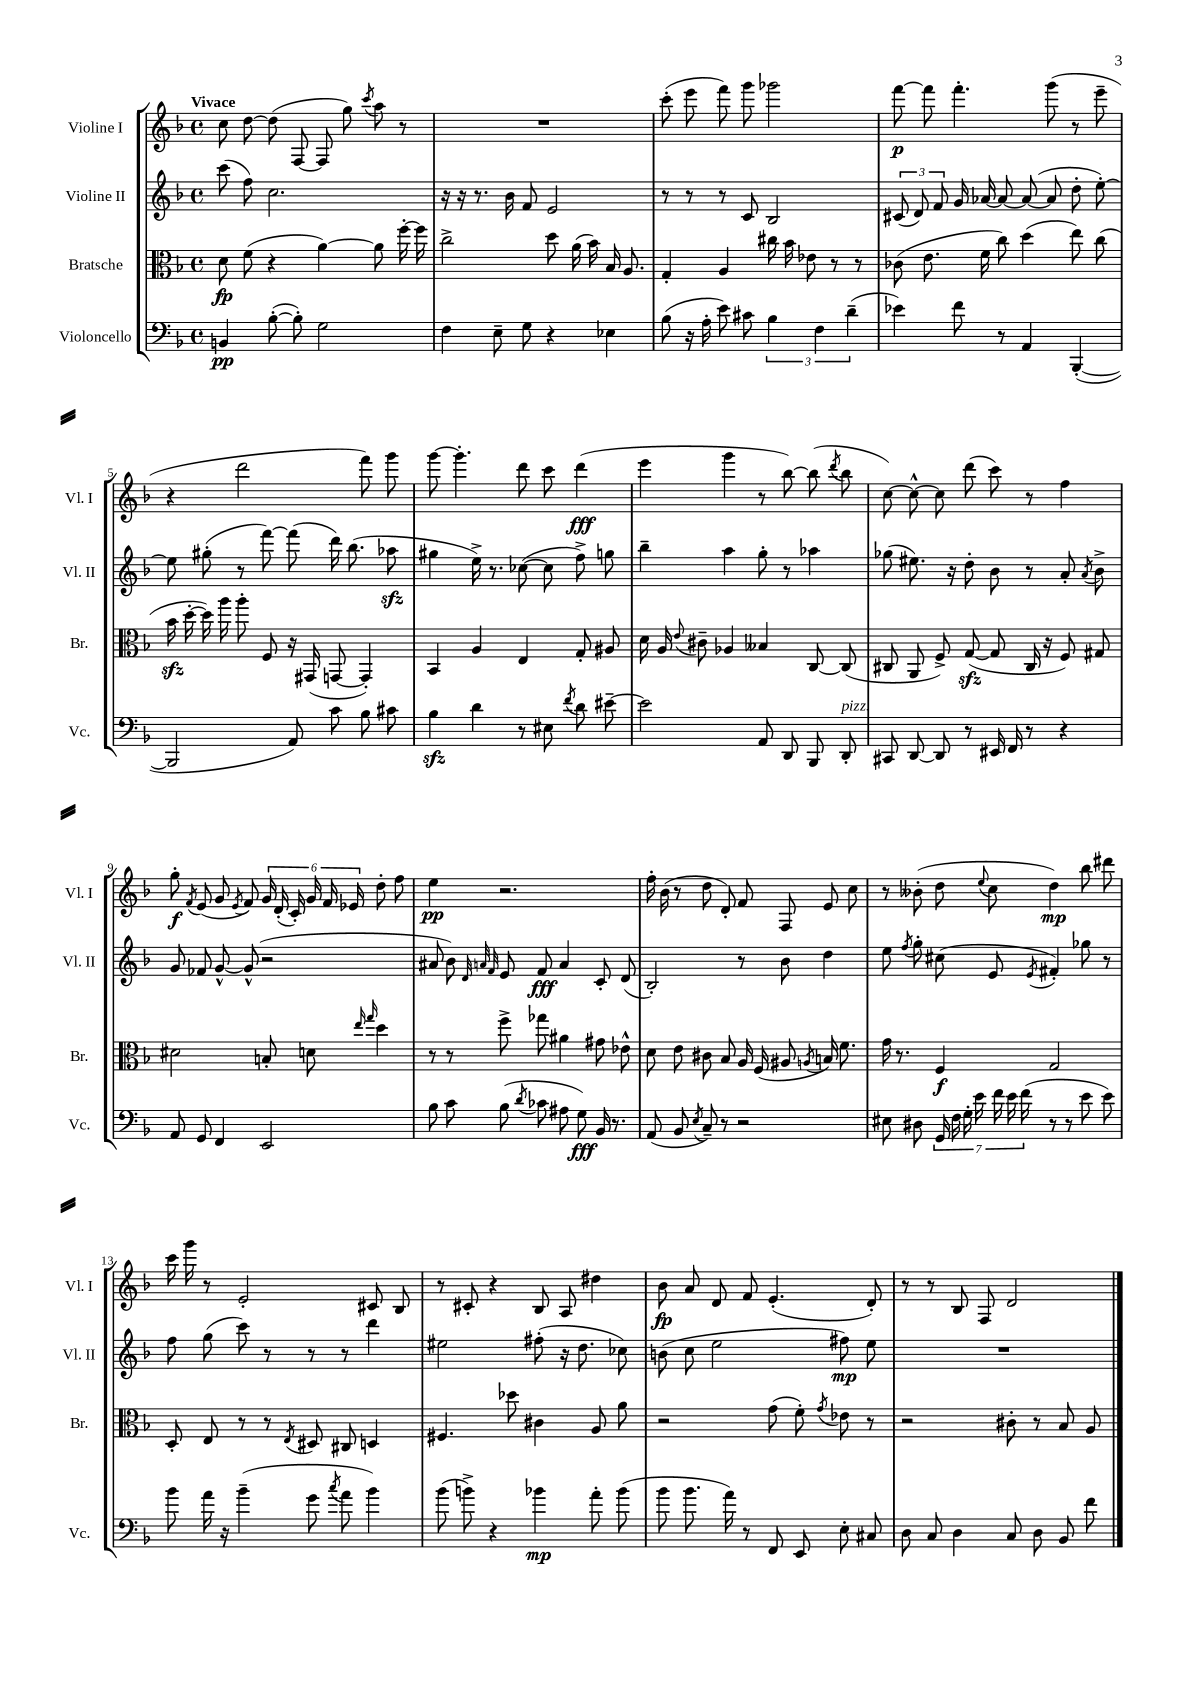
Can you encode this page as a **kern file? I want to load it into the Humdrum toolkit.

**kern	**dynam	**kern	**dynam	**kern	**dynam	**kern	**dynam
*part4	*part4	*part3	*part3	*part2	*part2	*part1	*part1
*staff4	*staff4	*staff3	*staff3	*staff2	*staff2	*staff1	*staff1
*I"Violoncello	*	*I"Bratsche	*	*I"Violine II	*	*I"Violine I	*
*I'Vc.	*	*I'Br.	*	*I'Vl. II	*	*I'Vl. I	*
*clefF4	*	*clefC3	*	*clefG2	*	*clefG2	*
*k[b-]	*	*k[b-]	*	*k[b-]	*	*k[b-]	*
*M4/4	*	*M4/4	*	*M4/4	*	*M4/4	*
*met(c)	*	*met(c)	*	*met(c)	*	*met(c)	*
=1	=1	=1	=1	=1	=1	=1	=1
!	!	!	!	!	!	!LO:TX:a:B:t=Vivace	!
4BBn/	pp	8d\	fp	(8ccc\	.	8cc\	.
.	.	(8f\	.	8ff\)	.	[8dd\	.
([8B-'\	.	4r	.	2.cc\	.	(8dd\]	.
8B-'\])	.	.	.	.	.	[8F/	.
2G\	.	[4a\)	.	.	.	8F/]	.
.	.	.	.	.	.	8gg\)	.
.	.	.	.	.	.	8qccc/	.
.	.	8a\]	.	.	.	8aa\	.
.	.	[16ff'\	.	.	.	8r	.
.	.	16ff\]	.	.	.	.	.
=2	=2	=2	=2	=2	=2	=2	=2
4F\	.	2cc^\	.	16r	.	1r	.
.	.	.	.	16r	.	.	.
.	.	.	.	8.r	.	.	.
8E~\	.	.	.	.	.	.	.
.	.	.	.	16b-\	.	.	.
8G\	.	.	.	8f/	.	.	.
4r	.	8dd\	.	2e/	.	.	.
.	.	(16a\	.	.	.	.	.
.	.	16b-\)	.	.	.	.	.
4E-X\	.	16B-/	.	.	.	.	.
.	.	8.A/	.	.	.	.	.
=3	=3	=3	=3	=3	=3	=3	=3
(8B-\	.	4G'/	.	8r	.	(8ccc'\	.
16r	.	.	.	8r	.	8eee\	.
16A'\	.	.	.	.	.	.	.
8e\)	.	4A/	.	8r	.	8fff\)	.
8c#X\	.	.	.	8c/	.	8ggg\	.
6B-\	.	16cc#X\	.	2B-/	.	2ggg-X\	.
.	.	16b-\	.	.	.	.	.
.	.	8e-X\	.	.	.	.	.
6F\	.	.	.	.	.	.	.
.	.	8r	.	.	.	.	.
(6d~\	.	.	.	.	.	.	.
.	.	8r	.	.	.	.	.
=4	=4	=4	=4	=4	=4	=4	=4
4e-X\)	.	(8c-X\	.	(12c#X/	.	[8fff\	p
.	.	.	.	12d/)	.	.	.
.	.	8.e\	.	.	.	8fff\]	.
.	.	.	.	12f/	.	.	.
8f\	.	.	.	16g/	.	4.fff'\	.
.	.	16f\	.	[16a-X/	.	.	.
8r	.	8cc\)	.	8a-/_	.	.	.
4AA/	.	(4dd\	.	(8a-/_	.	.	.
.	.	.	.	8a-/]	.	(8ggg\	.
([4BBB-'/	.	8ee\)	.	8dd'\	.	8r	.
.	.	(8cc\	.	[8ee'\)	.	8eee~\	.
!!LO:LB:g=z
=5	=5	=5	=5	=5	=5	=5	=5
2BBB-/]	.	16b-zz\	.	8ee\]	.	4r	.
.	.	[16dd'\	.	.	.	.	.
.	.	16dd\])	.	(8gg#X'\	.	.	.
.	.	16aa\	.	.	.	.	.
.	.	8aa'\	.	8r	.	2ddd\	.
.	.	8F/	.	[8fff\)	.	.	.
8AA/)	.	16r	.	(8fff\]	.	.	.
.	.	(16GG#X/	.	.	.	.	.
8c\	.	[8GGn/	.	16ddd\)	.	.	.
.	.	.	.	(8.bb-\	.	.	.
8B-\	.	4GG'/])	.	.	.	8fff\)	.
8c#X\	.	.	.	8aa-Xzz\	.	8ggg\	.
=6	=6	=6	=6	=6	=6	=6	=6
4B-zz\	.	4BB-/	.	4gg#X\	.	[8ggg\	.
.	.	.	.	.	.	4.ggg'\]	.
4d\	.	4A/	.	16ee^\)	.	.	.
.	.	.	.	8.r	.	.	.
8r	.	4E/	.	([8cc-X\	.	8ddd\	.
8E#X\	.	.	.	8cc-\]	.	8ccc\	.
8qf/	.	.	.	.	.	.	.
8d\	.	8G'/	.	8ff^\)	.	(4ddd\	fff
[8e#X~\	.	8A#X/	.	8ggn\	.	.	.
=7	=7	=7	=7	=7	=7	=7	=7
2e#\]	.	16d\	.	4bb-~\	.	4eee\	.
.	.	16A/	.	.	.	.	.
.	.	8qqe/	.	.	.	.	.
.	.	8c#X~\	.	.	.	.	.
.	.	4A-X/	.	4aa\	.	4ggg\	.
8AA/	.	4B--X/	.	8gg'\	.	8r	.
8DD/	.	.	.	8r	.	[8bb-\)	.
8BBB-/	.	[8C/	.	4aa-X\	.	(8bb-\]	.
.	.	.	.	.	.	8qddd/	.
!LO:TX:a:i:t=pizz.	!	!	!	!	!	!	!
8DD'/	.	(8C/]	.	.	.	8bb-\	.
=8	=8	=8	=8	=8	=8	=8	=8
8CC#X/	.	8C#X/	.	(8gg-X\	.	[8cc\)	.
[8DD/	.	8AA/	.	8.ee#X\)	.	8cc^^\_	.
8DD/]	.	8F^/)	.	.	.	8cc\]	.
.	.	.	.	16r	.	.	.
8r	.	([8Gzz/	.	8dd'\	.	(8ddd\	.
16EE#X/	.	8G/]	.	8b-\	.	8ccc\)	.
16FF/	.	.	.	.	.	.	.
8r	.	16C#/	.	8r	.	8r	.
.	.	16r	.	.	.	.	.
4r	.	8F/)	.	8a'/	.	4ff\	.
.	.	.	.	8qa/	.	.	.
.	.	8G#X/	.	8b-^\	.	.	.
!!LO:LB:g=z
=9	=9	=9	=9	=9	=9	=9	=9
8AA/	.	2d#X\	.	8g/	.	8gg'\	f
.	.	.	.	.	.	8qf/	.
8GG/	.	.	.	8f-X/	.	(8e/	.
4FF/	.	.	.	[8g^^/	.	8g/	.
.	.	.	.	.	.	8qe/	.
.	.	.	.	(8g^^/]	.	8f/)	.
2EE/	.	8Bn'/	.	2r	.	24g/	.
.	.	.	.	.	.	(24d'/	.
.	.	.	.	.	.	24c'/)	.
.	.	8dn\	.	.	.	24g/	.
.	.	.	.	.	.	24f/	.
.	.	.	.	.	.	24e-X/	.
.	.	16qqee/	.	.	.	.	.
.	.	16qqgg/	.	.	.	.	.
.	.	4dd\	.	.	.	8dd'\	.
.	.	.	.	.	.	8ff\	.
=10	=10	=10	=10	=10	=10	=10	=10
8B-\	.	8r	.	8a#X/	.	4ee\	pp
8c\	.	8r	.	8b-\)	.	.	.
.	.	.	.	32qqd/	.	.	.
.	.	.	.	32qqan/	.	.	.
.	.	.	.	32qqf/	.	.	.
(8B-\	.	8ff^\	.	8e/	.	2.r	.
8qd/	.	.	.	.	.	.	.
8c-X\	.	8gg-X\	.	8f/	fff	.	.
8A#X\	.	4a#X\	.	4a/	.	.	.
8G\)	fff	.	.	.	.	.	.
16BB-/	.	8g#X\	.	8c'/	.	.	.
8.r	.	.	.	.	.	.	.
.	.	8e-X^^\	.	(8d/	.	.	.
=11	=11	=11	=11	=11	=11	=11	=11
(8AA/	.	8d\	.	2B-'/)	.	16ff'\	.
.	.	.	.	.	.	(16b-\	.
8BB-/	.	8e\	.	.	.	8r	.
8qE/	.	.	.	.	.	.	.
8C~/)	.	8c#X\	.	.	.	8dd\	.
8r	.	8B-/	.	.	.	8d'/)	.
2r	.	16A/	.	8r	.	8f/	.
.	.	(16F/	.	.	.	.	.
.	.	8A#X/	.	8b-\	.	8F/	.
.	.	8qAn/	.	.	.	.	.
.	.	16Bn/)	.	4dd\	.	8e/	.
.	.	8.f\	.	.	.	.	.
.	.	.	.	.	.	8cc\	.
=12	=12	=12	=12	=12	=12	=12	=12
8E#X\	.	16g\	.	8ee\	.	8r	.
.	.	8.r	.	.	.	.	.
.	.	.	.	8qff/	.	.	.
8D#X\	.	.	.	8gg'\	.	(8b--X'\	.
28GG/	.	4F/	f	(8cc#X\	.	8dd\	.
28F\	.	.	.	.	.	.	.
28G'\	.	.	.	.	.	.	.
28e\	.	.	.	.	.	.	.
.	.	.	.	.	.	8qqee/	.
.	.	.	.	8e/	.	8cc\	.
28f\	.	.	.	.	.	.	.
28e\	.	.	.	.	.	.	.
(28f\	.	.	.	.	.	.	.
.	.	.	.	8qe/	.	.	.
8r	.	2G/	.	4f#X'/)	.	4dd\)	mp
8r	.	.	.	.	.	.	.
8e\	.	.	.	8gg-X\	.	8bb-\	.
8e\)	.	.	.	8r	.	8ddd#X\	.
!!LO:LB:g=z
=13	=13	=13	=13	=13	=13	=13	=13
8b-\	.	8D'/	.	8ff\	.	16ccc\	.
.	.	.	.	.	.	16ggg\	.
16a\	.	8E/	.	(8gg\	.	8r	.
16r	.	.	.	.	.	.	.
(4b-~\	.	8r	.	8ccc\)	.	2e'/	.
.	.	8r	.	8r	.	.	.
.	.	8qE/	.	.	.	.	.
8g\	.	8D#X/	.	8r	.	.	.
8qcc/	.	.	.	.	.	.	.
8a\	.	8C#X/	.	8r	.	.	.
4b-\)	.	4Dn/	.	4ddd\	.	8c#X/	.
.	.	.	.	.	.	8B-/	.
=14	=14	=14	=14	=14	=14	=14	=14
(8b-\	.	4.F#X/	.	2ee#X\	.	8r	.
8bn^\)	.	.	.	.	.	8c#X'/	.
4r	.	.	.	.	.	4r	.
.	.	8dd-X\	.	.	.	.	.
4b-X\	mp	4c#X\	.	(8ff#X'\	.	8B-/	.
.	.	.	.	16r	.	8A/	.
.	.	.	.	8.dd\	.	.	.
8a'\	.	8A/	.	.	.	4dd#X\	.
(8b-\	.	8a\	.	8cc-X\)	.	.	.
=15	=15	=15	=15	=15	=15	=15	=15
8b-\	.	2r	.	(8bn\	.	8b-\	fp
8.b-\	.	.	.	8cc\	.	8a/	.
.	.	.	.	2ee\	.	8d/	.
16a\)	.	.	.	.	.	.	.
8r	.	.	.	.	.	8f/	.
8FF/	.	(8g\	.	.	.	(4.e'/	.
8EE/	.	8f'\)	.	.	.	.	.
.	.	8qg/	.	.	.	.	.
8E'\	.	8e-X\	.	8ff#X\)	mp	.	.
8C#X/	.	8r	.	8ee\	.	8d'/)	.
=16	=16	=16	=16	=16	=16	=16	=16
8D\	.	2r	.	1r	.	8r	.
8C/	.	.	.	.	.	8r	.
4D\	.	.	.	.	.	8B-/	.
.	.	.	.	.	.	8F/	.
8C/	.	8c#X'\	.	.	.	2d/	.
8D\	.	8r	.	.	.	.	.
8BB-/	.	8B-/	.	.	.	.	.
8f\	.	8A/	.	.	.	.	.
==	==	==	==	==	==	==	==
*-	*-	*-	*-	*-	*-	*-	*-
